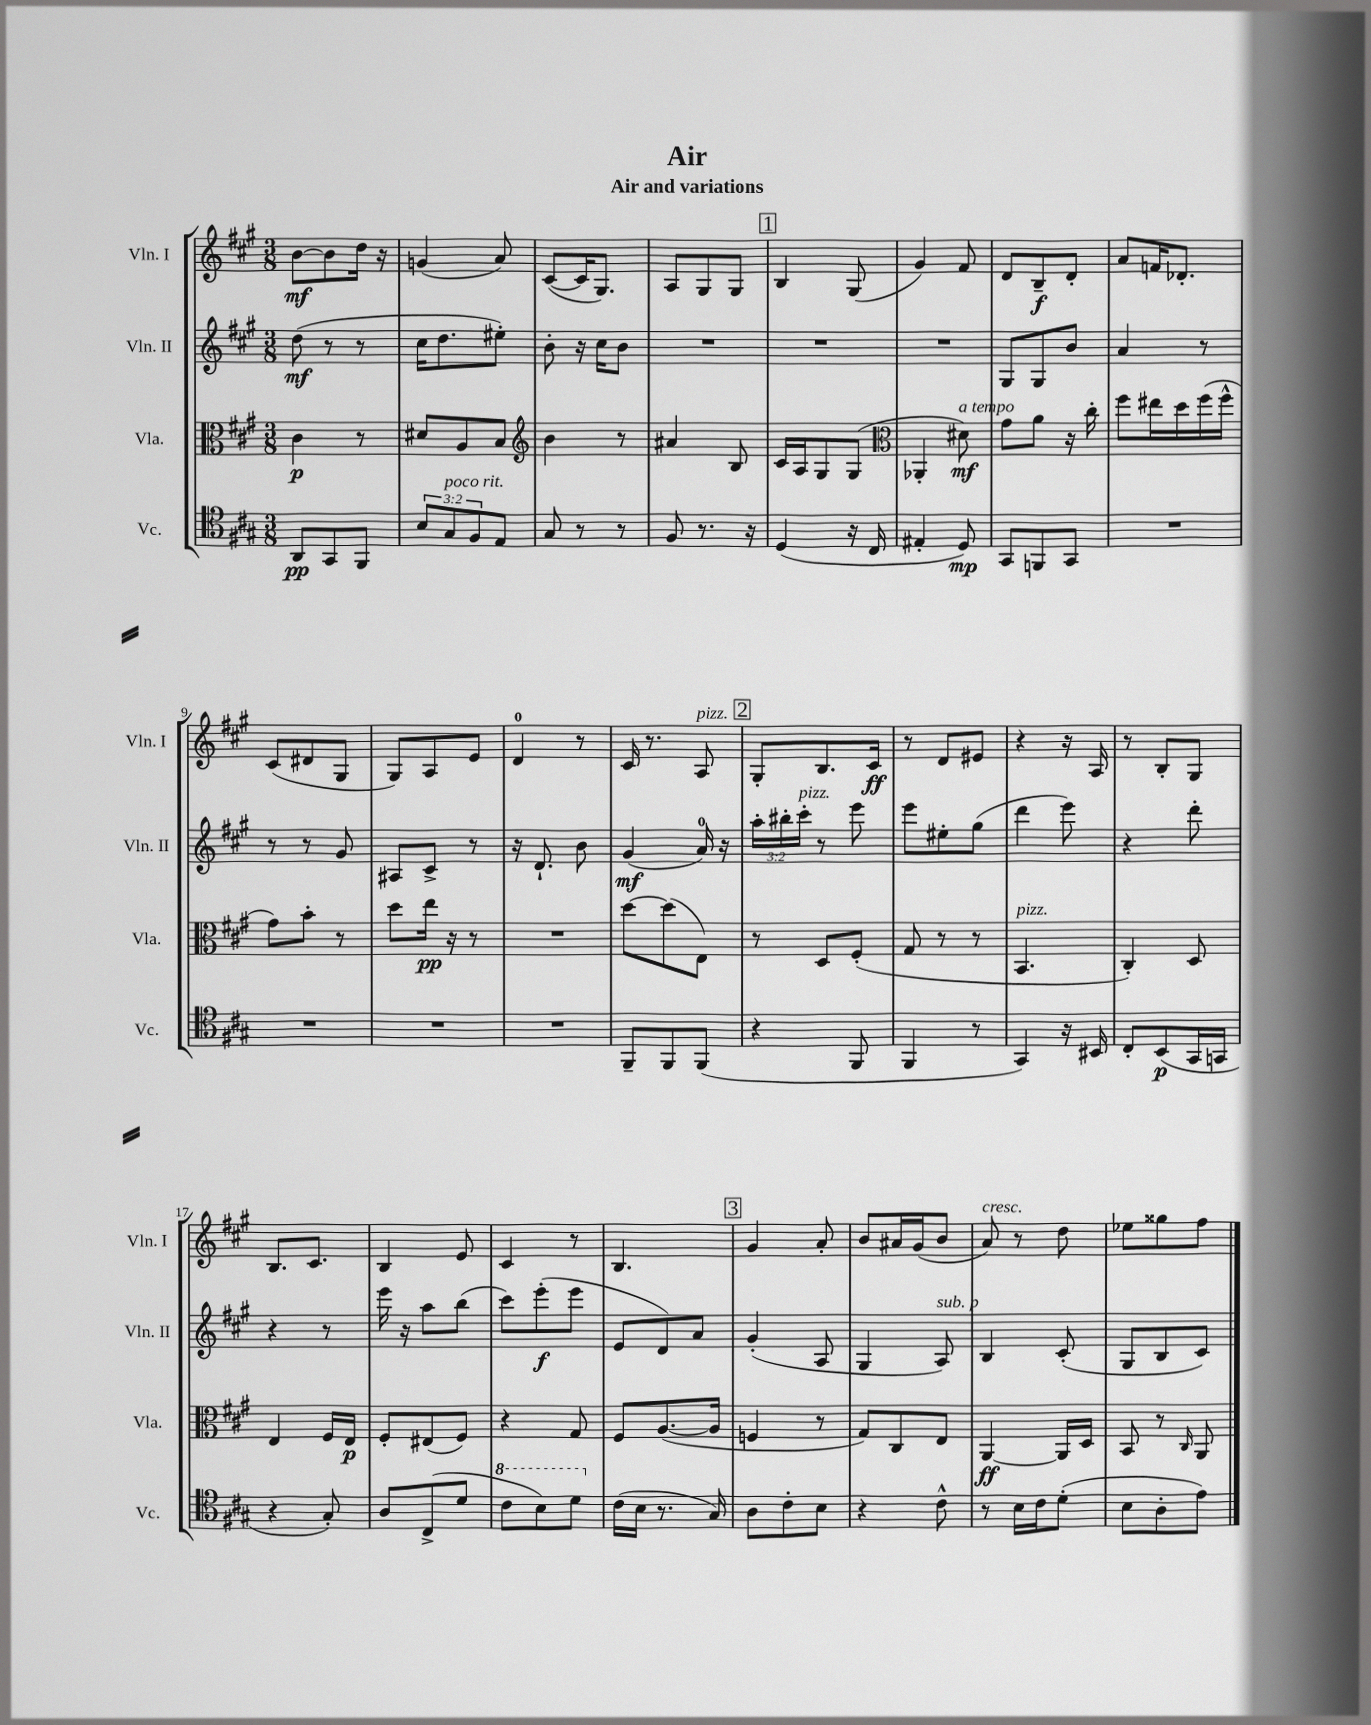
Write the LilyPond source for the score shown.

\header { title = "Air" subtitle = "Air and variations" }
<<
\new StaffGroup <<
\new Staff = "s0" \with { instrumentName = "Vln. I" shortInstrumentName = "Vln. I" } {
    \clef treble \key a \major \numericTimeSignature \time 3/8
    b'8~\mf b'8 d''16 r16 |
    g'4( a'8) |
    cis'8~( cis'16 gis8.) |
    a8 gis8 gis8 |
    \mark \markup { \box "1" } b4 gis8( |
    gis'4) fis'8 |
    d'8 b8--\f d'8-. |
    a'8 f'16 des'8.-. |
    cis'8( dis'8 gis8 |
    gis8) a8 e'8 |
    d'4-0 r8 |
    cis'16 r8. a8^\markup { \italic "pizz." } |
    \mark \markup { \box "2" } gis8-. b8. cis'16\ff |
    r8 d'8 eis'8 |
    r4 r16 a16 |
    r8 b8-. gis8 |
    b8. cis'8. |
    b4 e'8 |
    cis'4 r8 |
    b4. |
    \mark \markup { \box "3" } gis'4 a'8-. |
    b'8 ais'16 gis'16( b'8 |
    a'8^\markup { \italic "cresc." }) r8 d''8 |
    ees''8 gisis''8 fis''8 \bar "|." |
}
\new Staff = "s1" \with { instrumentName = "Vln. II" shortInstrumentName = "Vln. II" } {
    \clef treble \key a \major \numericTimeSignature \time 3/8 \override Staff.TupletNumber.text = #tuplet-number::calc-fraction-text
    d''8\mf( r8 r8 |
    cis''16 d''8. eis''8-.) |
    b'8-. r16 cis''16 b'8 |
    R4. |
    \mark \markup { \box "1" } R4. |
    R4. |
    gis8 gis8 b'8 |
    a'4 r8 |
    r8 r8 gis'8 |
    ais8 cis'8-> r8 |
    r16 d'8.-! b'8 |
    gis'4\mf( a'16-0) r16 |
    \mark \markup { \box "2" } \tuplet 3/2 { a''16-. bis''16-. cis'''16-.^\markup { \italic "pizz." } } r8 e'''8 |
    e'''8 eis''8-. gis''8( |
    d'''4 e'''8) |
    r4 d'''8-. |
    r4 r8 |
    e'''16 r16 a''8 b''8( |
    cis'''8) e'''8-.\f( e'''8 |
    e'8 d'8) a'8 |
    \mark \markup { \box "3" } gis'4-.( a8 |
    gis4 a8^\markup { \italic "sub. p" }) |
    b4 cis'8-.( |
    gis8 b8 cis'8) \bar "|." |
}
\new Staff = "s2" \with { instrumentName = "Vla." shortInstrumentName = "Vla." } {
    \clef alto \key a \major \numericTimeSignature \time 3/8
    cis'4\p r8 |
    dis'8 a8 b8 |
    \clef treble b'4 r8 |
    ais'4 b8 |
    \mark \markup { \box "1" } cis'16 a16 gis8 gis8( |
    \clef alto aes,4-. dis'8\mf^\markup { \italic "a tempo" }) |
    gis'8 a'8 r16 cis''16-. |
    fis''8 eis''16 d''16 fis''16( fis''16-^ |
    gis'8) b'8-. r8 |
    d''8 e''16\pp r16 r8 |
    R4. |
    d''8~ d''8( e8) |
    \mark \markup { \box "2" } r8 d8 fis8-.( |
    gis8 r8 r8 |
    b,4.^\markup { \italic "pizz." } |
    cis4-.) d8 |
    e4 fis16 e16\p |
    fis8-. eis8( fis8) |
    r4 gis8 |
    fis8 a8.~( a16 |
    \mark \markup { \box "3" } f4 r8 |
    gis8) cis8 e8 |
    a,4~\ff a,16 d16 |
    b,8 r8 \grace { cis16 } a,8 \bar "|." |
}
\new Staff = "s3" \with { instrumentName = "Vc." shortInstrumentName = "Vc." } {
    \clef tenor \key a \major \numericTimeSignature \time 3/8 \override Staff.TupletNumber.text = #tuplet-number::calc-fraction-text
    a,8\pp gis,8 fis,8 |
    \tuplet 3/2 { b8 gis8^\markup { \italic "poco rit." } fis8 } e8 |
    gis8 r8 r8 |
    fis8 r8. r16 |
    \mark \markup { \box "1" } d4( r16 cis16 |
    eis4-. d8\mp) |
    gis,8 f,8 gis,8 |
    R4. |
    R4. |
    R4. |
    R4. |
    fis,8-- fis,8 fis,8( |
    \mark \markup { \box "2" } r4 fis,8 |
    fis,4 r8 |
    gis,4) r16 bis,16 |
    cis8-. b,8\p( gis,16 g,16 |
    r4 gis8-.) |
    a8 cis8->( d'8 |
    \ottava #1 cis''8 b'8) d''8 \ottava #0 |
    cis'16( b16 r8. gis16) |
    \mark \markup { \box "3" } a8 cis'8-. b8 |
    r4 cis'8-^ |
    r8 b16 cis'16 d'8-.( |
    b8 a8-. e'8) \bar "|." |
}
>>
>>
